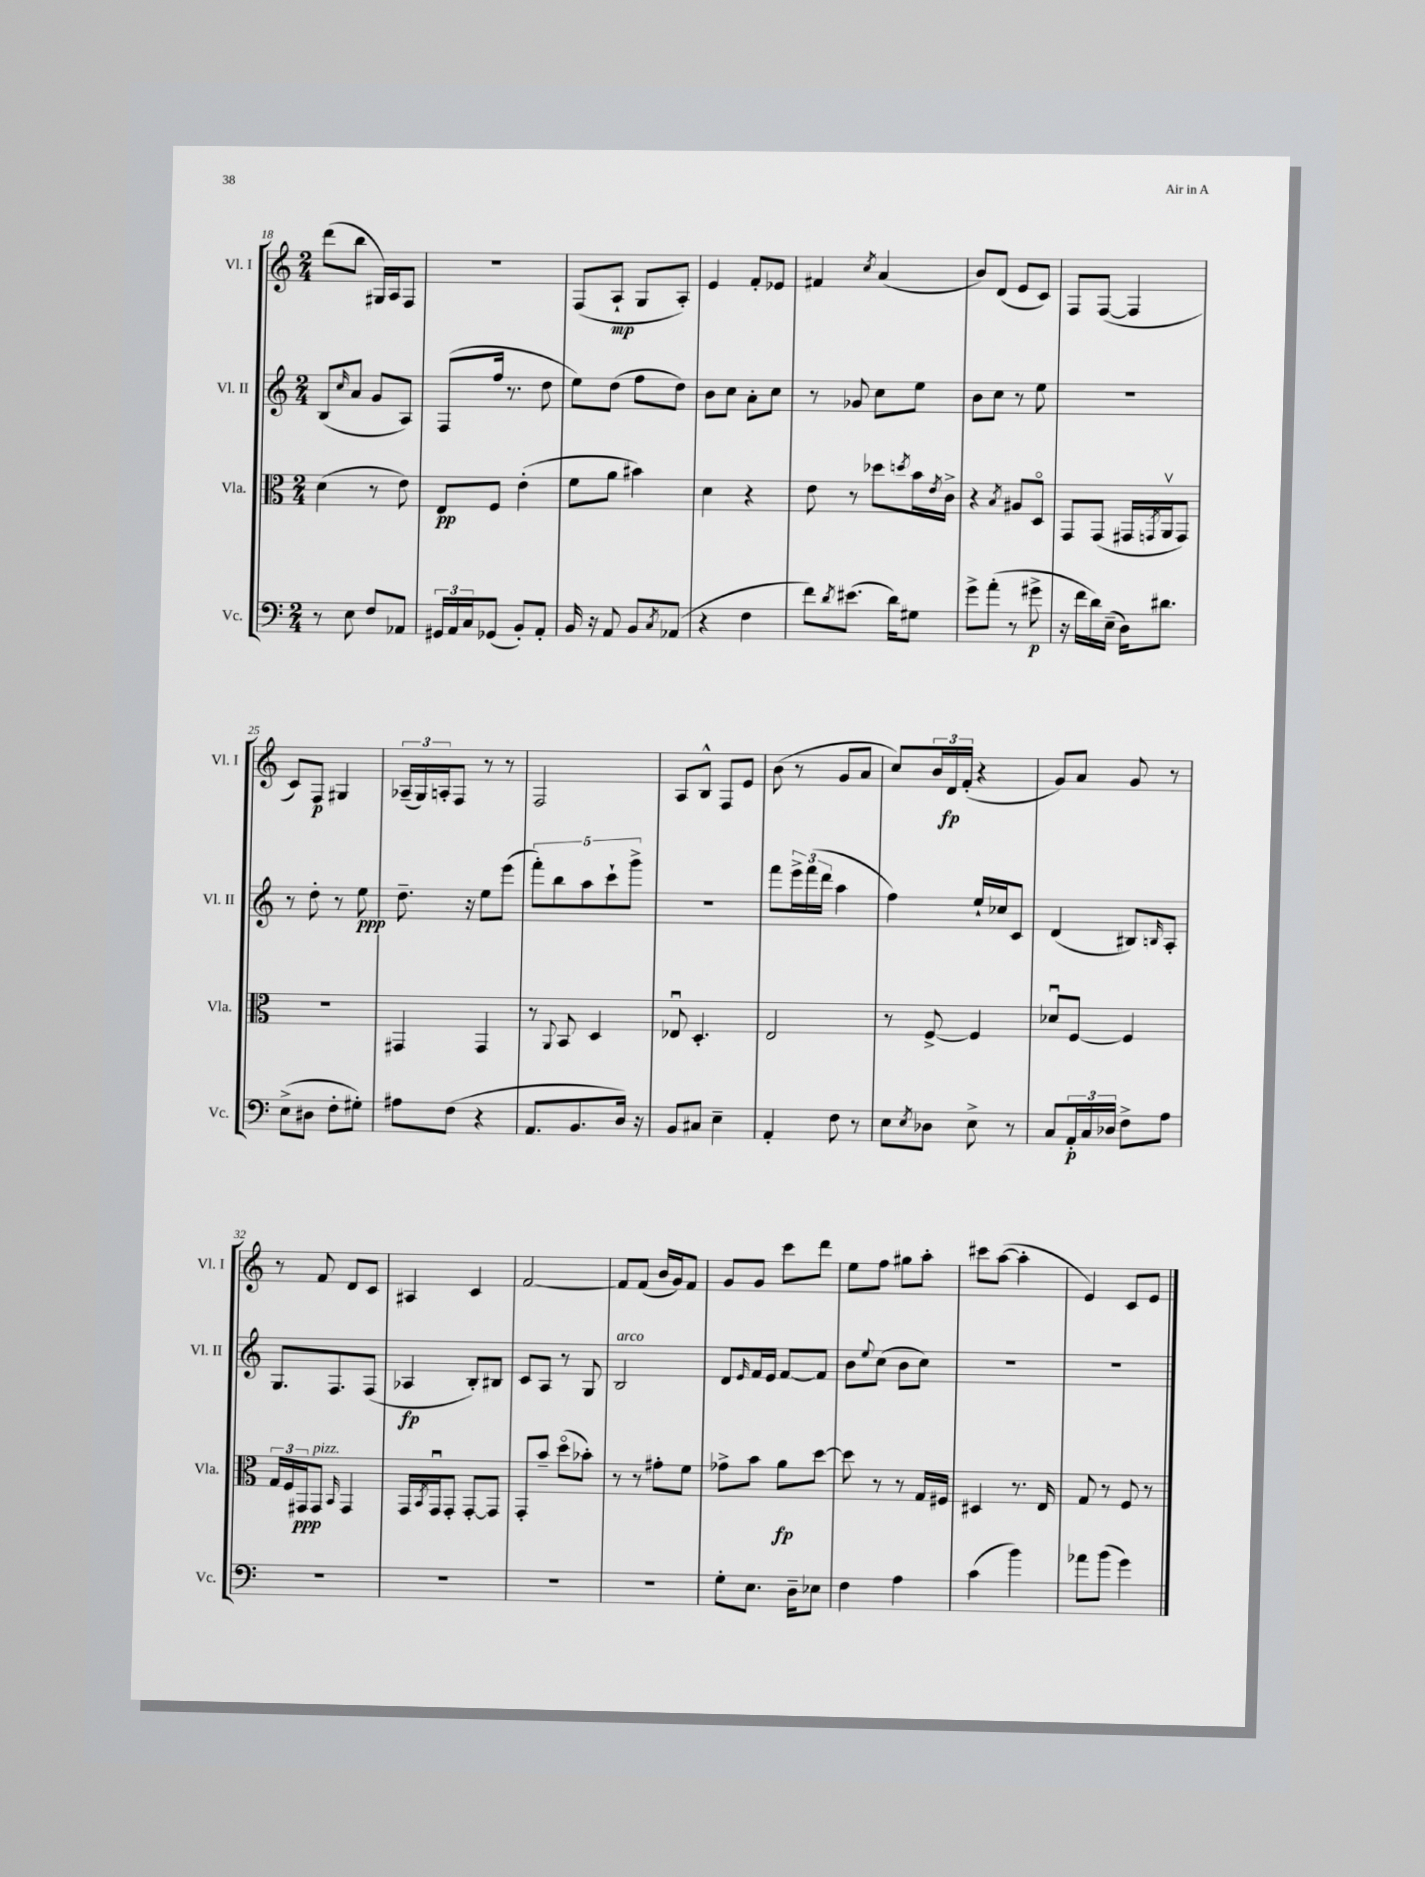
<<
\new StaffGroup <<
\new Staff = "s0" \with { instrumentName = "Vl. I" shortInstrumentName = "Vl. I" } {
    \clef treble \key c \major \numericTimeSignature \time 2/4
    d'''8( b''8 gis16) a16 f8 |
    r2 |
    f8( a8-!\mp g8 a8-.) |
    e'4 f'8-. ees'8 |
    fis'4 \acciaccatura { c''8 } a'4( |
    b'8) d'8( e'8 c'8) |
    f8 f8~( f4 |
    c'8) f8\p gis4 |
    \tuplet 3/2 { aes16--( g16) a16-. } f8 r8 r8 |
    f2 |
    a8 b8-^ f8 e'8 |
    b'8( r8 g'8 a'8 |
    c''8) \tuplet 3/2 { b'16 d'16\fp f'16-.( } r4 |
    g'8) a'8 g'8 r8 |
    r8 f'8 d'8 c'8 |
    ais4 c'4 |
    f'2~ |
    f'8 f'8( b'16 g'16) f'8 |
    g'8 g'8 c'''8 d'''8 |
    e''8 f''8 gis''8 a''8-. |
    cis'''8 a''8~( a''4-. |
    e'4) c'8 e'8 \bar "|." |
}
\new Staff = "s1" \with { instrumentName = "Vl. II" shortInstrumentName = "Vl. II" } {
    \clef treble \key c \major \numericTimeSignature \time 2/4
    b8( \grace { c''16 } a'8 g'8 a8) |
    f8( f''16 r8. d''8 |
    e''8) d''8( f''8 d''8) |
    b'8 c''8 a'8-. c''8 |
    r8 ges'8 c''8 e''8 |
    b'8 c''8 r8 e''8 |
    R2 |
    r8 d''8-. r8 e''8\ppp |
    d''8.-- r16 e''8 e'''8( |
    \tuplet 5/4 { f'''8-.) b''8 a''8 c'''8-! g'''8-> } |
    R2 |
    f'''8 \tuplet 3/2 { e'''16-> f'''16( d'''16 } a''4 |
    f''4) e''16-! ces''16 c'8 |
    d'4( bis8) \grace { b16 } a8-. |
    g8. f8. f8( |
    aes4\fp b8-.) bis8 |
    c'8 a8 r8 g8 |
    b2^\markup { \italic "arco" } |
    d'8 \grace { e'16 } f'16 e'16 f'8~ f'8 |
    b'8 \appoggiatura { e''8 } c''8( b'8 c''8) |
    R2 |
    R2 \bar "|." |
}
\new Staff = "s2" \with { instrumentName = "Vla." shortInstrumentName = "Vla." } {
    \clef alto \key c \major \numericTimeSignature \time 2/4
    d'4( r8 e'8) |
    e8\pp f8 e'4-.( |
    f'8 a'8 bis'4) |
    d'4 r4 |
    e'8 r8 des''8 \acciaccatura { d''8 } b'16 \acciaccatura { e'8 } c'16-> |
    r4 \acciaccatura { b8 } ais8 d8\flageolet |
    g,8 g,8( gis,16 \acciaccatura { g,8 } a,16\upbow g,8) |
    R2 |
    gis,4 gis,4 |
    r8 \appoggiatura { a,8 } b,8 d4 |
    ees8\downbow d4.-. |
    e2 |
    r8 f8~-> f4 |
    des'8\downbow f8~ f4 |
    \tuplet 3/2 { g16 f16 gis,16\ppp } gis,8^\markup { \italic "pizz." } \grace { b,16 } gis,4 |
    g,16 \acciaccatura { b,8 } g,16\downbow g,8-. g,8~-. g,8 |
    g,8-. b'8-- d''8\flageolet( bes'8-.) |
    r8 r8 gis'8-. f'8 |
    ges'8-> b'8 a'8\fp d''8~ |
    d''8 r8 r8 g16 fis16 |
    dis4 r8. e16 |
    g8 r8 f8 r8 \bar "|." |
}
\new Staff = "s3" \with { instrumentName = "Vc." shortInstrumentName = "Vc." } {
    \clef bass \key c \major \numericTimeSignature \time 2/4
    r8 e8 f8 aes,8 |
    \tuplet 3/2 { gis,16 a,16 c16 } ges,8( b,8-.) a,8-. |
    b,16 r16 a,8 b,8 \acciaccatura { c8 } aes,8( |
    r4 f4 |
    f'8) \acciaccatura { d'8 } eis'8.( d'16) gis8 |
    g'8-> a'8-.( r8 gis'8->\p |
    r16 f'16 d'16) e16--( d16) dis'8. |
    e8->( dis8 f8-. gis8-.) |
    ais8 f8( r4 |
    a,8. b,8. d16) r16 |
    b,8 cis8 e4-- |
    a,4-. f8 r8 |
    e8 \acciaccatura { e8 } des8 e8-> r8 |
    c8 \tuplet 3/2 { a,16-.\p c16 des16 } f8-> a8 |
    R2 |
    R2 |
    R2 |
    R2 |
    g8-. e8. d16-- ees8 |
    f4 a4 |
    c'4( b'4) |
    aes'8 b'8( g'4) \bar "|." |
}
>>
>>
\layout { \context { \Score currentBarNumber = #18 } }
